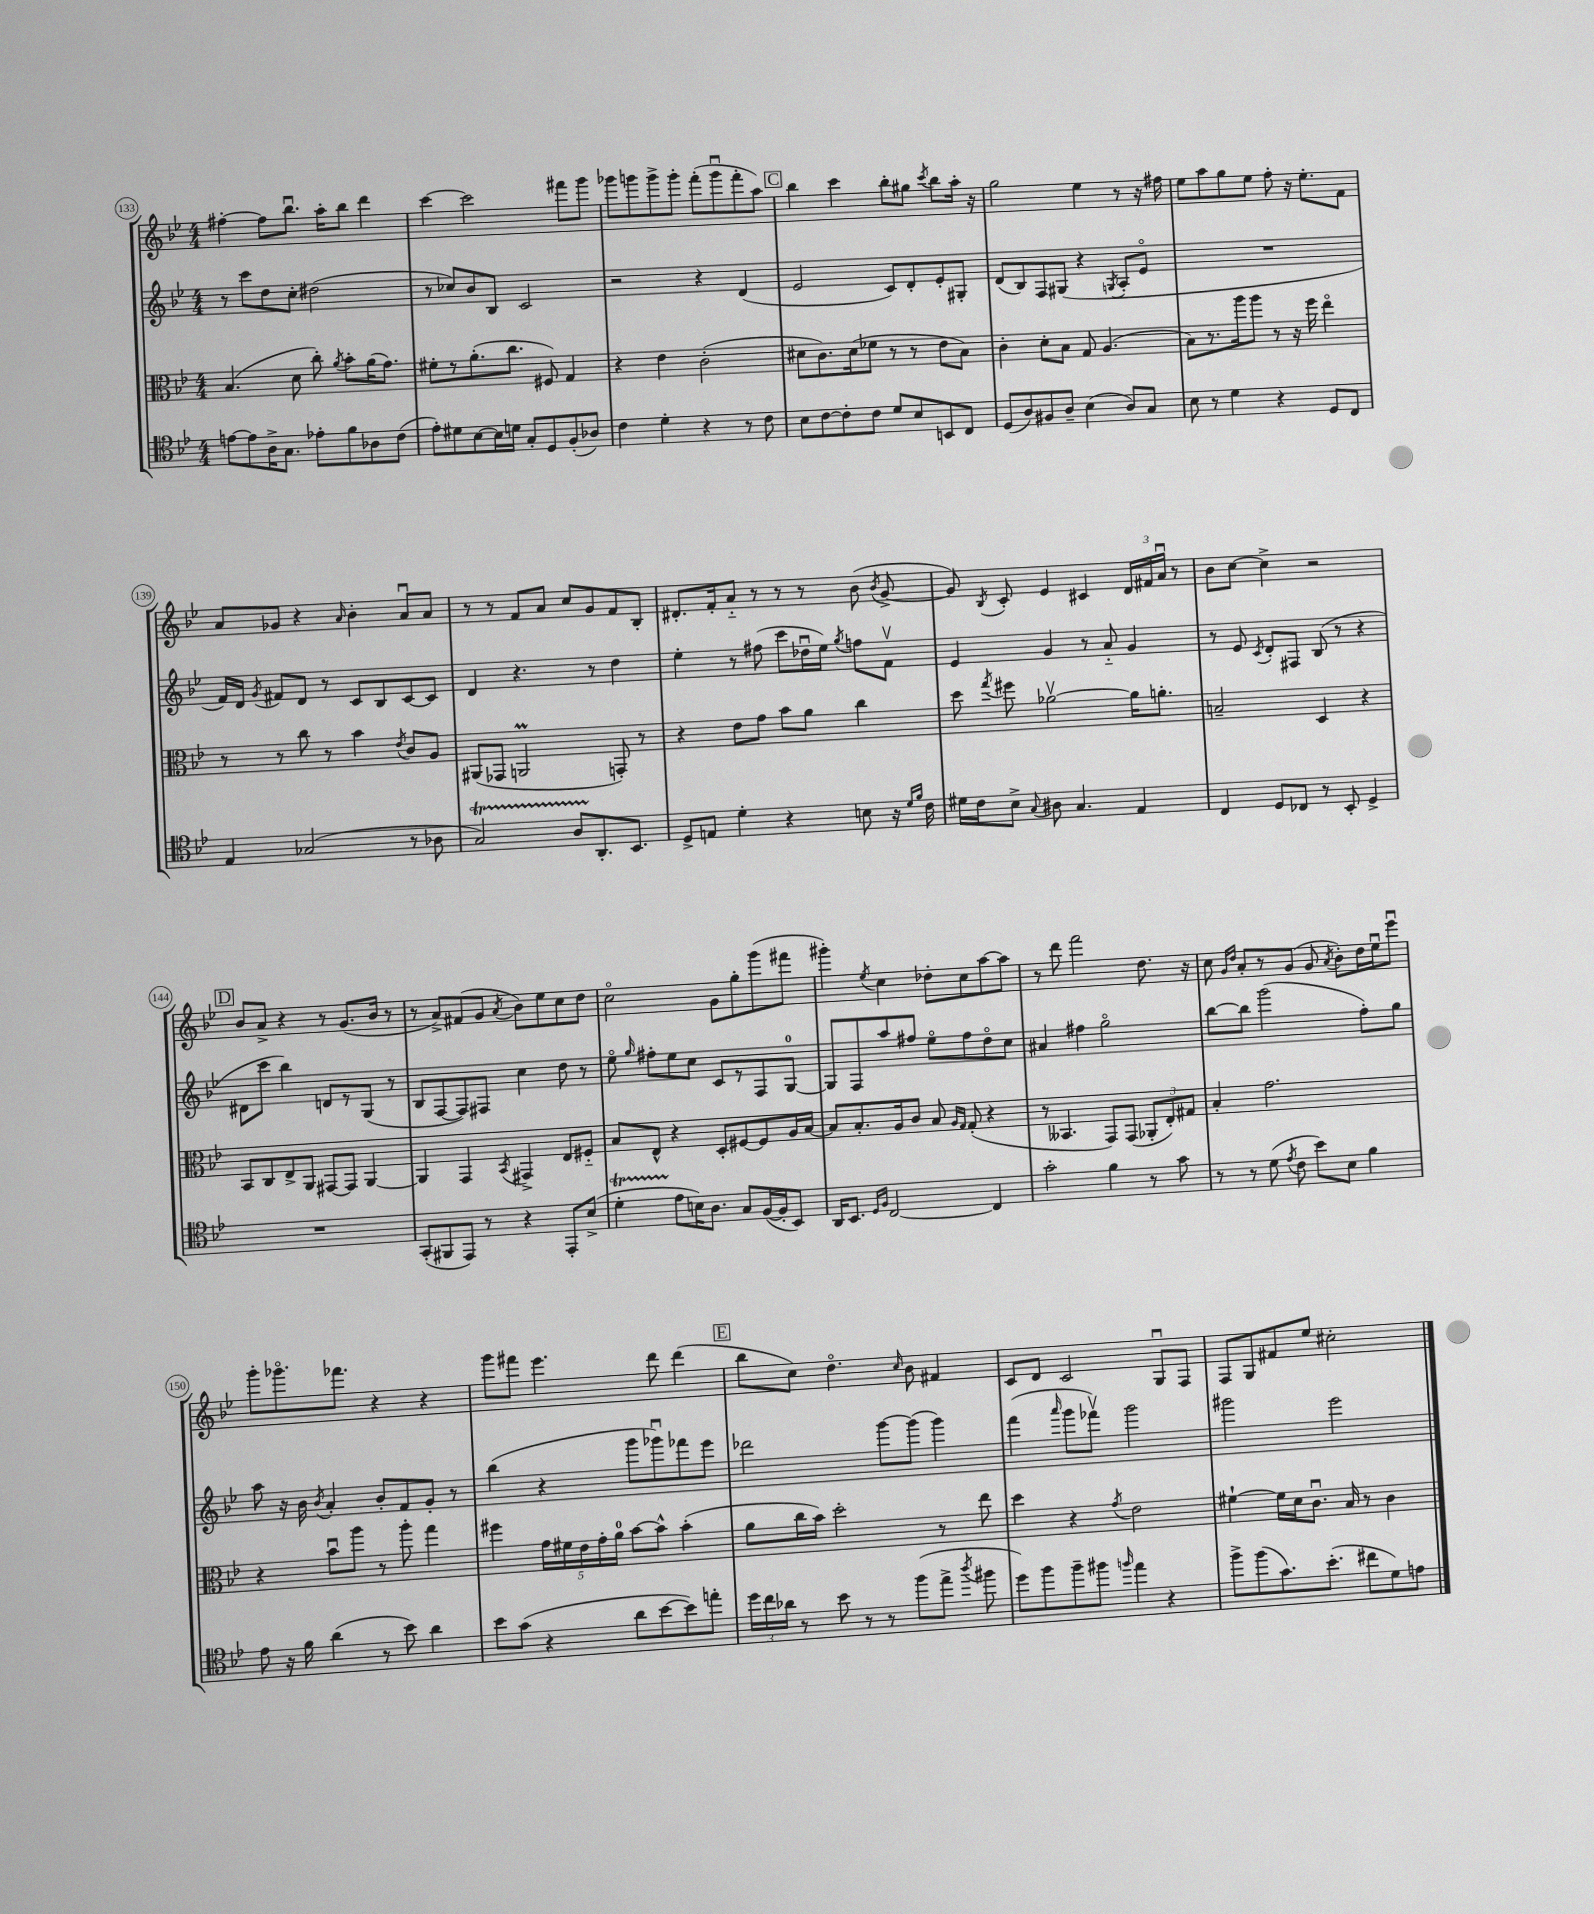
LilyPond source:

<<
\new StaffGroup <<
\new Staff = "s0" {
    \clef treble \key bes \major \numericTimeSignature \time 4/4
    \autoBeamOff fis''4~-. fis''8[ bes''8.]\downbow a''16[-. bes''8] d'''4 |
    c'''4~ c'''2 fis'''8[ g'''8] |
    ges'''8[ g'''8 g'''8-> g'''8]-. f'''8[-.( g'''8\downbow f'''8-. a''8]) |
    \mark \markup { \box "C" } bes''4 c'''4 bes''8[-. gis''8] \acciaccatura { c'''8 } bes''8[ a''16]-. r16 |
    g''2 ees''4 r8 r16 fis''16 |
    ees''8[ a''8 g''8 ees''8] f''8-. r16 ees''8.[-. f'8] |
    a'8[ ges'8] r4 \grace { a'16 } bes'4-. a'8[\downbow a'8] |
    r8 r8 f'8[ a'8] c''8[ g'8 f'8 bes8]-. |
    dis'8.[-. f'16-. a'8]-_ r8 r8 r8 bes'8( \acciaccatura { bes'8 } g'8~-> |
    g'8) \acciaccatura { bes8 } c'8-. ees'4 cis'4 \tuplet 3/2 { d'16[ fis'16 a'16]\downbow } r8 |
    bes'8[ c''8]~ c''4-> r2 |
    \mark \markup { \box "D" } bes'8[ a'8]-> r4 r8 g'8.[( bes'16] r8 |
    r8 a'8[->) fis'8( g'8] \acciaccatura { a'8 } bes'8[) ees''8 c''8 d''8] |
    c''2\flageolet g'8[ g''8-. g'''8( fis'''8] |
    gis'''4-.) \acciaccatura { ees''8 } c''4 des''8[-. c''8 a''8~ a''8] |
    r8 d'''8 f'''2 d''8. r16 |
    c''8 \grace { g'16[ d''16] } a'8[-. r8 g'8]( g'8 \acciaccatura { a'8 } bes'8[-.) d''16 ees''16\downbow ees'''8]\downbow |
    g'''8[-. ges'''8.\flageolet fes'''8.] r4 r4 |
    g'''8[ fis'''8] ees'''4. d'''8 d'''4( |
    \mark \markup { \box "E" } bes''8[ c''8]) d''4.\flageolet \grace { c''16 } bes'8 fis'4 |
    c'8[ d'8] c'2 g8[\downbow f8] |
    f8[ g8 fis'8 ees''8] cis''2-. \bar "|." |
}
\new Staff = "s1" {
    \clef treble \key bes \major \numericTimeSignature \time 4/4
    \autoBeamOff r8 c'''8[ d''8 c''8]-. dis''2( |
    r8 ces''8[) bes'8 bes8] c'2 |
    r2 r4 d'4( |
    \mark \markup { \box "C" } ees'2 c'8[) d'8-. ees'8-. gis8]-. |
    d'8[( bes8) f8 gis8]( r4 \acciaccatura { g8 } a8[-. ees'8]\flageolet |
    R1 |
    f'16[) d'16] \acciaccatura { g'8 } fis'8[ d'8] r8 c'8[ bes8 c'8~ c'8] |
    d'4 r4. r8 d''4 |
    ees''4-. r8 fis''8( c'''8[ des''16\downbow ees''16]) \acciaccatura { g''8 } f''8[ f'8]\upbow |
    ees'4 g'4 r8 a'8-_ g'4 |
    r8 ees'8 \acciaccatura { c'8 } d'8[-. fis8] bes8( r8 r4 |
    \mark \markup { \box "D" } dis'8[ c'''8] bes''4) d'8[ r8 g8]( r8 |
    bes8[ f8~ f8) fis8] c''4 d''8 r8 |
    ees''8\flageolet \grace { g''16 } fis''8[-. ees''8 c''8] c'8[ r8 f8 g8]-0~ |
    g8[ f8 a''8 fis''8] ees''8[\flageolet fis''8 d''8\flageolet c''8] |
    ais'4 fis''4 g''2\flageolet |
    bes''8[~ bes''8] g'''2( f''8[-.) g''8] |
    a''8 r16 bes'16 \acciaccatura { bes'8 } a'4-. bes'8[-. f'8 g'8]-. r8 |
    bes''4( r4 g'''8[ ges'''8\downbow) fes'''8 ees'''8] |
    \mark \markup { \box "E" } des'''2 g'''8[~ g'''8]( g'''4) |
    f'''4( \grace { a'''16 } g'''8[ fes'''8]\upbow) g'''2 |
    gis'''2 ees'''2 \bar "|." |
}
\new Staff = "s2" {
    \clef alto \key bes \major \numericTimeSignature \time 4/4
    \autoBeamOff bes4.( d'8 c''8-.) \acciaccatura { a'8 } bes'8[-. a'16( g'8.]) |
    fis'8[-. r8 a'8.-.( c''8.] fis8) g4 |
    r4 ees'4 c'2-.( |
    \mark \markup { \box "C" } dis'8[ c'8.) dis'16( fes'8] r8 r8 ees'8[ bes8]) |
    c'4-. d'8[-. bes8] g8 a4.( |
    bes8[) r8. a''16 a''8] r8 r16 f''16 ees''4\flageolet |
    r8 r8 c''8 r8 bes'4 \acciaccatura { ees'8 } c'8[ a8] |
    ais,8[( ges,8] a,2\prall g,8-.) r8 |
    r4 ees'8[ g'8] bes'8[ a'8] c''4 |
    d''8 \acciaccatura { g''8 } fis''8 aes'2~\upbow aes'16[ a'8.]-. |
    b2-- d4 r4 |
    \mark \markup { \box "D" } bes,8[ c8 ees8-> a,8] gis,8[~ gis,8] a,4~ |
    a,4 g,4 \acciaccatura { bes,8 } gis,4-> ees8[ fis8]-_ |
    bes8[ ees8]-^ r4 d8[-. fis8~ fis8 a16 bes16]~ |
    bes8[ bes8.-. a16 c'8] bes8 \grace { a16[ g16] } g8-.( r4 |
    r8 beses,4. g,8[) g,8]( \tuplet 3/2 { aes,8[-. ees8-.) gis8] } |
    bes4-. g'2. |
    r4 bes'8[\downbow a''8] r8 a''8-. g''4 |
    fis''4 \tuplet 5/4 { g'16[ fis'16 ees'16 g'16-. a'16]-0 } bes'8[~ bes'8]-^ bes'4-.( |
    \mark \markup { \box "E" } a'8[ c''16 bes'16]) d''2-. r8 ees''8 |
    d''4 r4 \acciaccatura { g'8 } ees'2 |
    fis'4~-! fis'16[ d'16 c'8.]\downbow bes16 r8 c'4 \bar "|." |
}
\new Staff = "s3" {
    \clef tenor \key bes \major \numericTimeSignature \time 4/4
    \autoBeamOff e'8[~ e'8 a16-> g8.] ees'8[-. f'8 aes8 c'8]( |
    ees'8[-.) dis'8 bes8~ bes16 d'16] g8[-. d8 f8-.( aes8]) |
    c'4 d'4-. r4 r8 c'8 |
    \mark \markup { \box "C" } bes8[ c'8~ c'8-. c'8] d'8[ bes8 b,8 c8] |
    d8[( a8) fis8 a8]-- bes4( a8[) g8] |
    bes8 r8 d'4 r4 d8[ c8] |
    ees4 ges2( r8 aes8 |
    g2\startTrillSpan) a8[ a,8.-.\stopTrillSpan bes,8.] |
    d8[-> e8] d'4-. r4 b8 r16 \grace { d'16[ f'16] } c'16 |
    dis'16[ c'16 bes8]-> \appoggiatura { g8 } ais8 g4. ees4 |
    c4 d8[ ces8] r8 bes,8-. d4-> |
    \mark \markup { \box "D" } R1 |
    g,8[-.( fis,8 ees,8]) r8 r4 ees,8[-. bes8]->( |
    d'4-.\startTrillSpan ees'8[\stopTrillSpan b16) a8.] g8[ f16~( f16-. bes,8]) |
    a,16[ bes,8.] \grace { d16[ f16] } c2~ c4 |
    g'2-. f'4 r8 g'8 |
    r8 r8 d'8( \acciaccatura { ees'8 } c'8 bes'8[) bes8] f'4 |
    ees'8 r16 f'16 a'4( r8 bes'8) a'4 |
    bes'8[ g'8]( r4 a'8[ bes'8~ bes'8) e''8]-. |
    \mark \markup { \box "E" } \tuplet 3/2 { d''16[ c''16 aes'16] } r8 bes'8 r8 r8 f''8[( ees''8]-> \acciaccatura { a''8 } fis''8 |
    d''8[) f''8 f''8-- fis''8] \grace { f''16 } ees''4 r4 |
    f''8[-> f''8( g'8.) bes'8.]-.( cis''8[ d'8) e'8] \bar "|." |
}
>>
>>
\layout { \context { \Score currentBarNumber = #133 \override BarNumber.stencil = #(make-stencil-circler 0.1 0.3 ly:text-interface::print) } }
